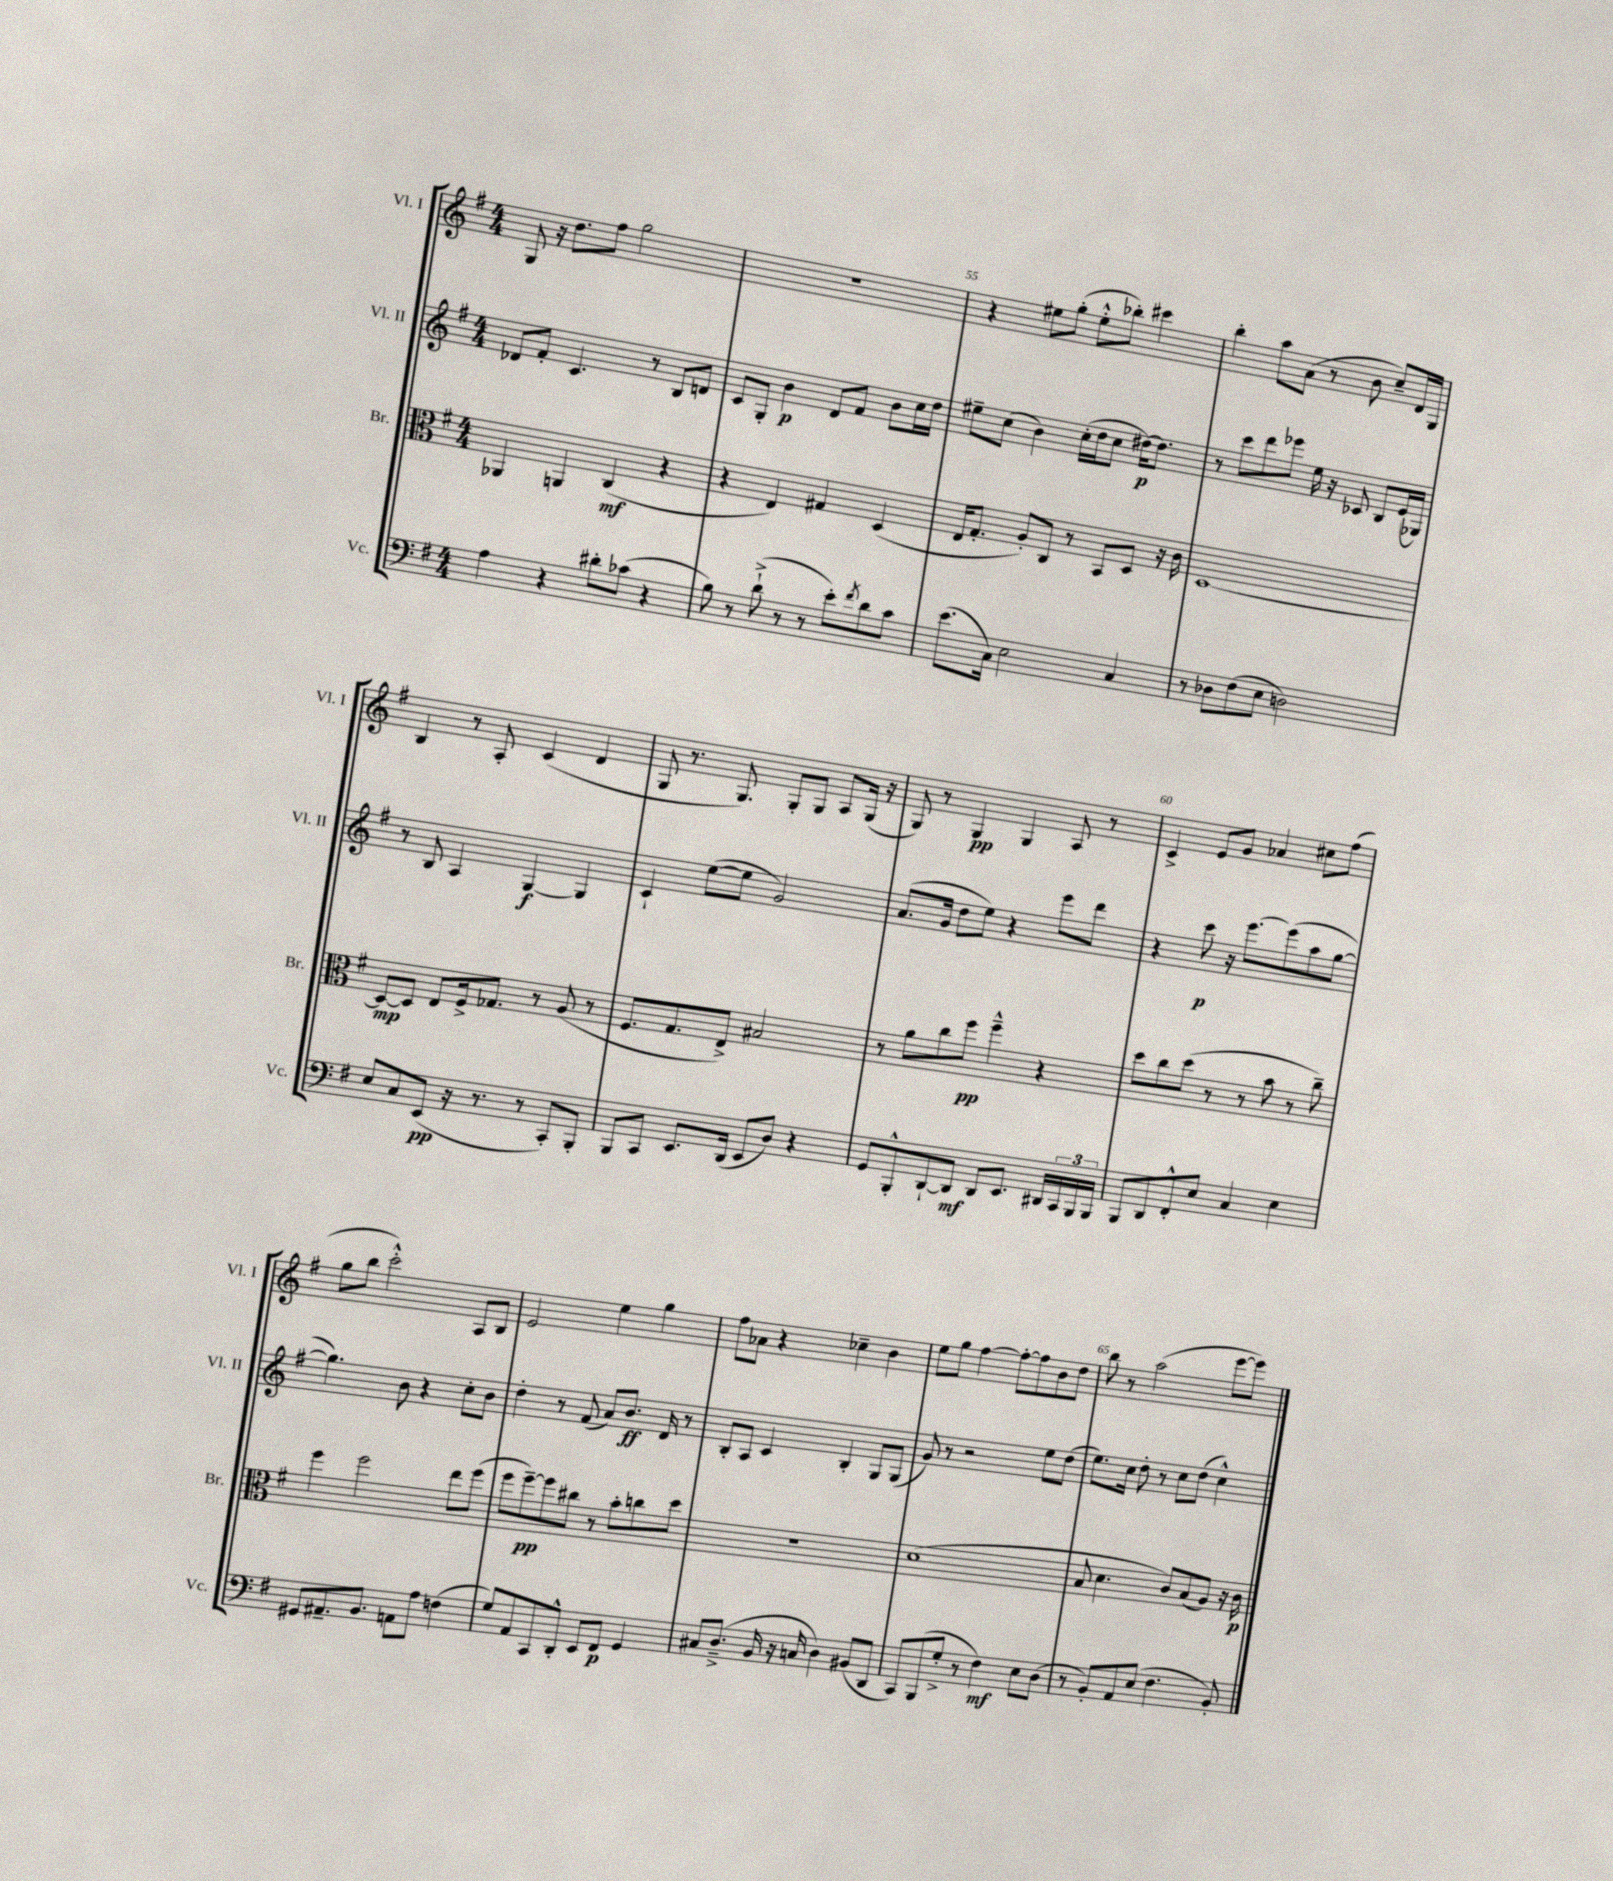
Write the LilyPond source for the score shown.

<<
\new StaffGroup <<
\new Staff = "s0" \with { instrumentName = "Vl. I" shortInstrumentName = "Vl. I" } {
    \clef treble \key g \major \numericTimeSignature \time 4/4
    g8 r16 d''8. fis''8 g''2 |
    r1 |
    r4 eis''8 g''8-.( eis''8-.-^ bes''8-.) cis'''4 |
    b''4-. a''8 a'8( r8 b'8 c''8--) d'16 g16 |
    b4 r8 a8-. c'4( d'4 |
    g8 r8. g8.) g8-. g8 a8 g16( r16 |
    g8) r8 g4\pp g4 a8 r8 |
    c'4-> e'8 g'8 aes'4 cis''8 fis''8( |
    g''8 b''8 c'''2-.-^) a8 b8 |
    e'2 e''4 g''4 |
    fis''8 aes'8 r4 ces''4-- b'4 |
    e''8 g''8 fis''4~ fis''8~-. fis''8 b'8 d''8 |
    b''8 r8 a''2( e'''8~ e'''8) \bar "|." |
}
\new Staff = "s1" \with { instrumentName = "Vl. II" shortInstrumentName = "Vl. II" } {
    \clef treble \key g \major \numericTimeSignature \time 4/4
    des'8 fis'8-. c'4. r8 b8 d'8 |
    c'8 g8-. b'4\p d'8 fis'8 b'8 c''16 d''16 |
    eis''8-- c''8( b'4) c''16-.( d''16 c''8 dis''16~\p) dis''8. |
    r8 c'''8 d'''8 ees'''8 e''16 r16 ces'8 b8 e'16( ges16) |
    r8 b8 a4 g4~\f g4 |
    c'4-! e''8~( e''8 g'2) |
    a'8.( g'16 d''8 e''8) r4 e'''8 d'''8 |
    r4 c'''8\p r16 e'''8.~ e'''8( a''8 g''8~ |
    g''4.) b'8 r4 c''8-. b'8 |
    d''4-. r8 fis'8( a'8) b'8.\ff d'16 r8 |
    b8-. a8 c'4 b4-. g8 g8( |
    g'8) r8 r2 e''8 d''8( |
    e''8.) c''16 d''8-. r8 c''8 d''8( c''4-^) \bar "|." |
}
\new Staff = "s2" \with { instrumentName = "Br." shortInstrumentName = "Br." } {
    \clef alto \key g \major \numericTimeSignature \time 4/4
    aes,4 a,4 c4\mf( r4 |
    r4 e4) gis4 d4( |
    e16 g8.-. a8-.) c8 r8 b,8 d8 r16 c'16 |
    d1~ |
    d8~\mp d8 e8 fis16-> ges8. r8 a8( r8 |
    fis8. g8. e8->) bis2 |
    r8 a'8 c''8 fis''8\pp fis''4---^ r4 |
    d''8 c''8 d''8( r8 r8 b'8 r8 c''8--) |
    fis''4 fis''2 e''8 fis''8( |
    fis''8 fis''8~--\pp) fis''8 cis''8 r8 b'8-. c''8 d''8 |
    R1 |
    d'1( |
    b8 d'4. c'8) b8( a8) r16 c'16\p \bar "|." |
}
\new Staff = "s3" \with { instrumentName = "Vc." shortInstrumentName = "Vc." } {
    \clef bass \key g \major \numericTimeSignature \time 4/4
    a4 r4 dis'8-. ces'8( r4 |
    b8) r8 d'8-!->( r8 r8 e'8-.) \acciaccatura { fis'8 } d'8 c'8 |
    e'8.( c16) e2 c4 |
    r8 des8 fis8( e8 d2) |
    e8 c8 e,8\pp( r16 r8. r8 c,8-.) b,,8-. |
    b,,8 c,8 e,8. d,16( e,8 d8) r4 |
    g,8 b,,8-.-^ d,8~-! d,8\mf d,8 e,8. dis,16 \tuplet 3/2 { c,16 b,,16 b,,16 } |
    b,,8 d,8 fis,8-.-^ e8 c4 e4 |
    gis,8 ais,8.-- b,8. a,8 a8 f4( |
    g8) a,8 c,8 d,8-.-^ e,8 fis,8\p g,4 |
    cis8 d8.--->( b,16 r16 c16 d4) bis,8( d,8 |
    c,8) b,,8( g8-.-> r8 fis4\mf) e8 d8( |
    r8 b,8-.) a,8 e8( fis4. b,8-.) \bar "|." |
}
>>
>>
\layout { \context { \Score currentBarNumber = #53 \override BarNumber.break-visibility = ##(#f #t #t) barNumberVisibility = #(every-nth-bar-number-visible 5) } }
